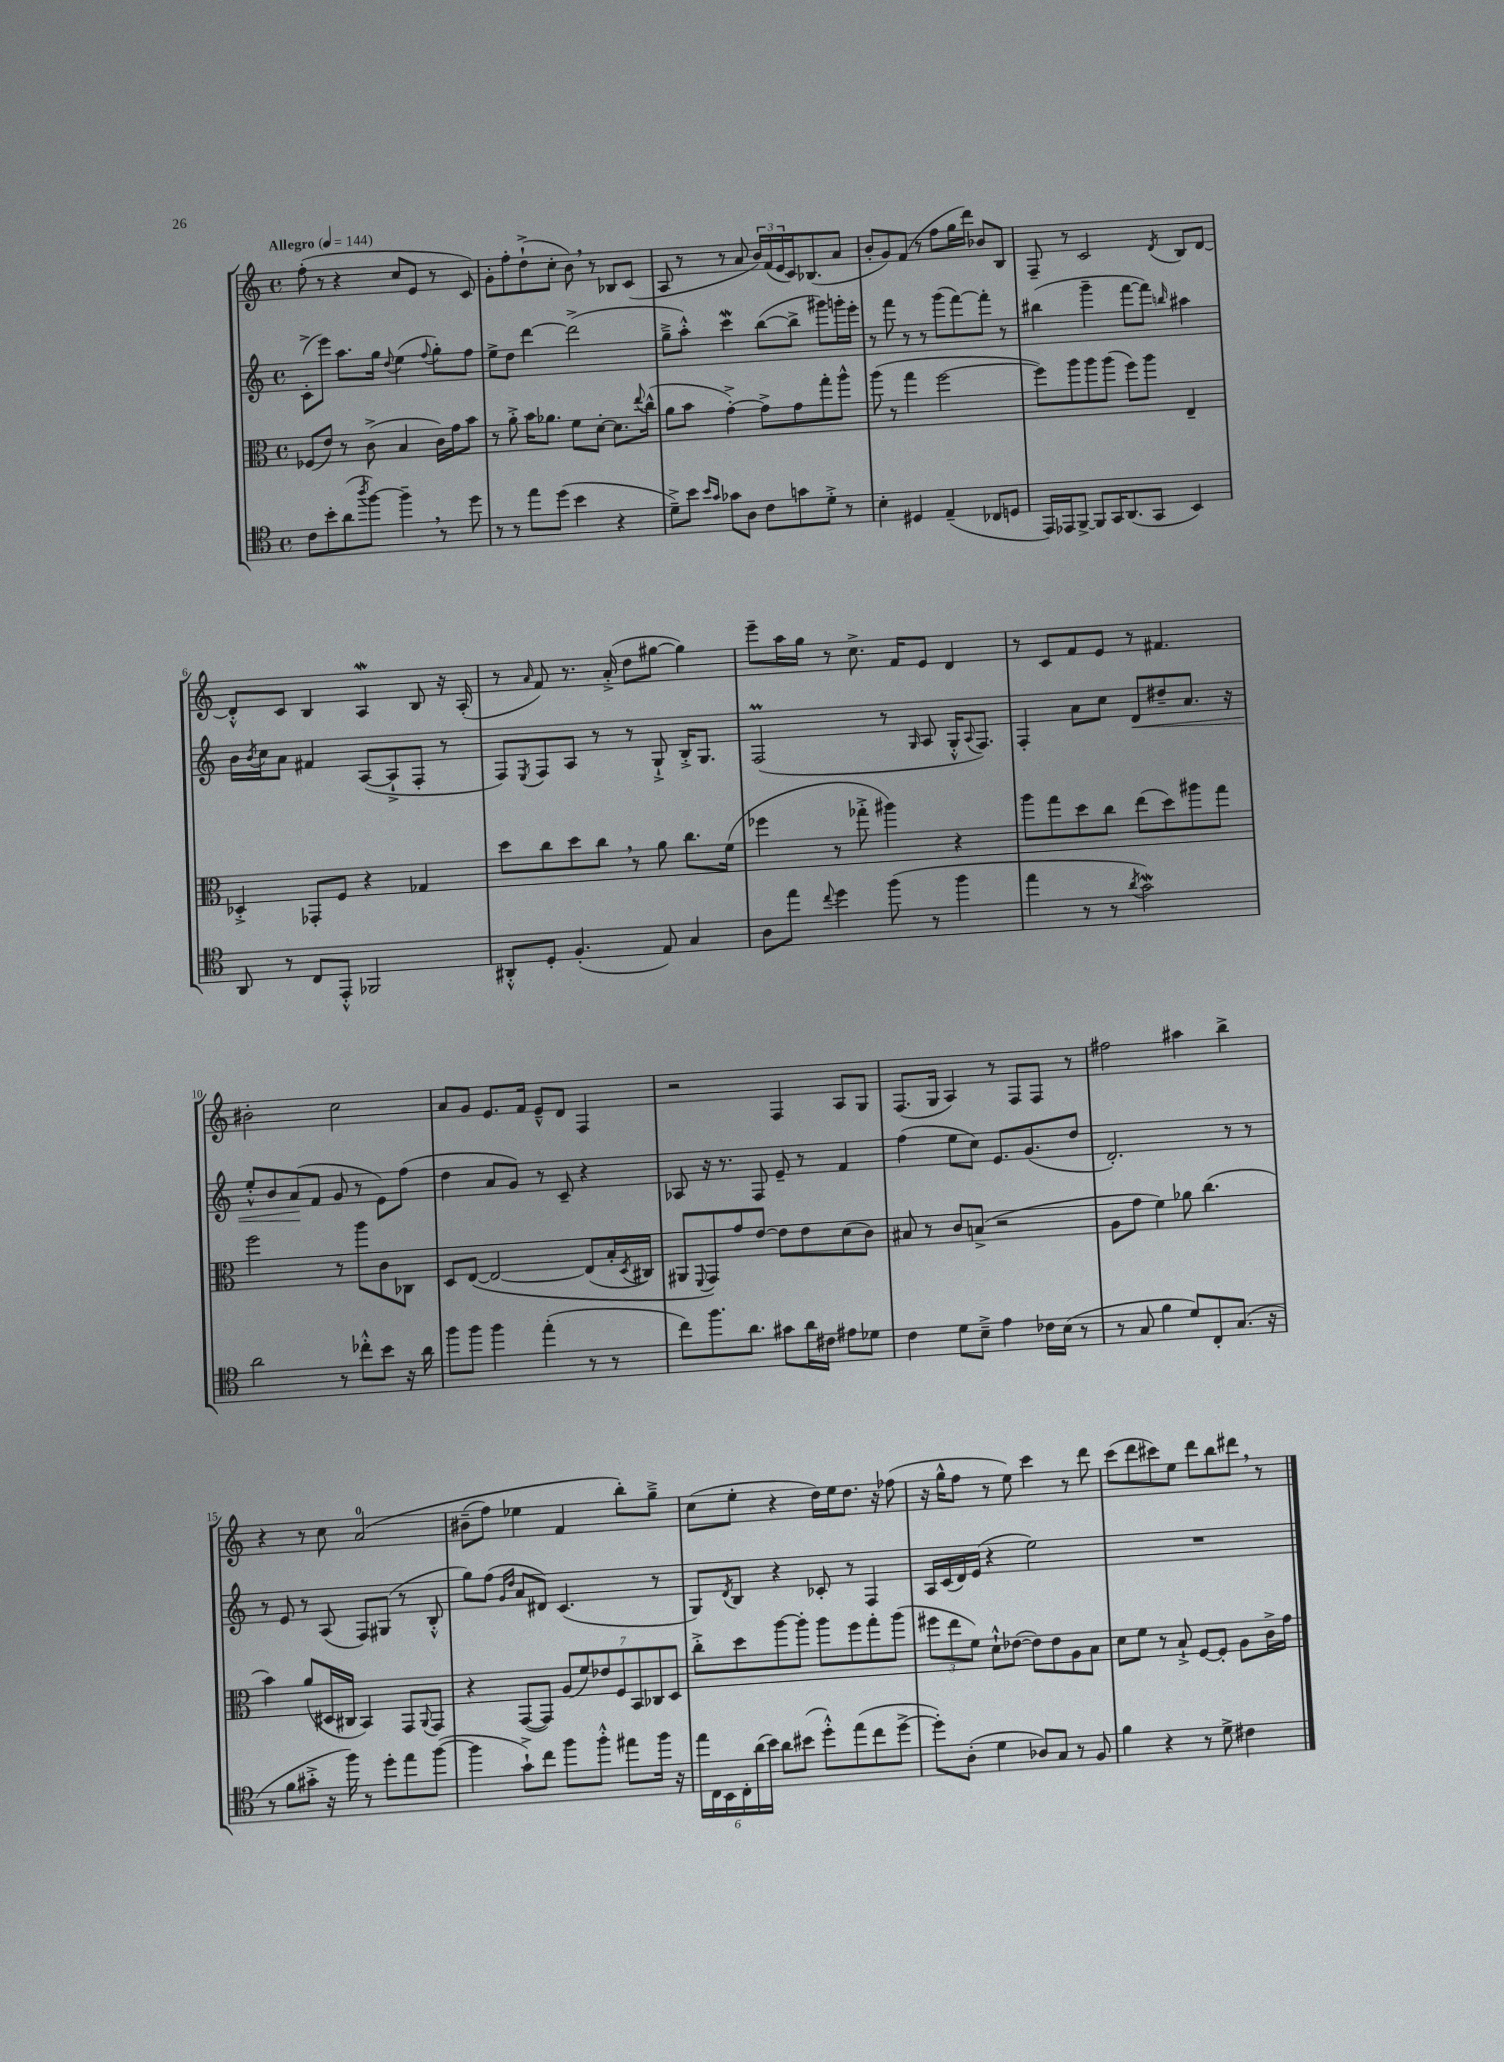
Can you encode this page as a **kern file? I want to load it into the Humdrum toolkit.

**kern	**kern	**kern	**dynam	**kern
*part4	*part3	*part2	*part2	*part1
*staff4	*staff3	*staff2	*staff2	*staff1
*clefC4	*clefC3	*clefG2	*	*clefG2
*k[]	*k[]	*k[]	*	*k[]
*M4/4	*M4/4	*M4/4	*	*M4/4
*met(c)	*met(c)	*met(c)	*	*met(c)
*MM144	*MM144	*MM144	*	*MM144
=1	=1	=1	=1	=1
!	!	!	!	!LO:TX:a:B:t=Allegro
8c\L	(8F-X/L	(8c'^\L	.	(8ff'\
8b'\	8e/J)	8eee\J)	.	8r
(8a\	8r	8.aa\L	.	4r
8qaa/	.	.	.	.
[8ff\J)	(8c^\	.	.	.
.	.	16gg\Jk	.	.
.	.	8qqdd/	.	.
4ff~,\]	4B/	(4ee\	.	8cc/L
.	.	.	.	8e/J
.	.	8qqff/	.	.
8r	16c\LL)	8gg'\L)	.	8r
.	16g\J	.	.	.
8dd\	8b\J	8ff\J	.	8c/)
=2	=2	=2	=2	=2
8r	8r	8ee^\L	.	8g'\L
8r	8a'^\	8dd\J	.	8ff'\
8ee\L	16b\KL	[4ddd\	.	(8dd`^\
.	8.a-X\J	.	.	.
(8dd\J	.	.	.	8cc'\J
4b\	8f\L	(2ddd^\]	.	8b,\)
.	[8d'\J	.	.	8r
4r	8.d\L]	.	.	8B-X/L
.	.	.	.	(8c/J
.	8qqee/	.	.	.
.	(16cc^^\Jk	.	.	.
=3	=3	=3	=3	=3
8d~^\L)	8a\L	8gg~^\L	.	8A/
8b\J	8b\J	8aa'^^\J)	.	8r
16qqb/LL	.	.	.	.
16qqg/JJ	.	.	.	.
8g-X\L	[4g'^\)	4cccw\	.	8r
8A\J	.	.	.	8a/
8c\L	8g^\L]	([8bb\L	.	24b/LL)
.	.	.	.	(24f/
.	.	.	.	24e/
8gn\	8g\	8bb^\J]	.	16c/J)
.	.	.	.	(8.B-X/
8d'^\J	8gg'\	8ggg#X\L)	.	.
8r	8aa^^\J	16gggn'\L	.	8a/J
.	.	16eee'\JJ	.	.
=4	=4	=4	=4	=4
4B'\	(8aa\	8r	.	8b'/L
.	8r	8fff\	.	8g/)
4D#X/	4gg\	8r	.	(8f/J
.	.	8r	.	8r
(4E~/	[2ff\	(8ggg\L	.	8ff\L
.	.	[8fff\)	.	16gg\L
.	.	.	.	16ddd\JJ)
8C-X/L	.	8fff'\J]	.	8b-X/L
8Dn/J	.	8r	.	8B/J
=5	=5	=5	=5	=5
16EE/LL)	8ff\L])	(4bb#X\	.	8F~/
16EE-X/J	.	.	.	.
[8FF^/J	8aa\	.	.	8r
8FF/L]	8aa\	4ggg~\	.	2c/
16GG/K	(8aa\J	.	.	.
(8.AA/	.	.	.	.
.	8ff\L)	[8fff\L	.	.
8GG/J	8aa\J	8fff\J])	.	.
.	.	16qqbbn/	.	8qd/
4BB/)	4E~/	4aa#X\	.	8B/L
.	.	.	.	[8d/J
!!LO:LB:g=z
=6	=6	=6	=6	=6
8AA/	4D-X'^/	16b\LL	.	8d'^^/L]
.	.	8qb/	.	.
.	.	16cc\J	.	.
8r	.	8a\J	.	8c/J
8C/L	8GG-X'/L	4f#X/	.	4B/
8EE'^^/J	8F/J	.	.	.
2FF-X/	4r	([8A/L	.	4AW/
.	.	8A`^/]	.	.
.	4G-X/	8F'/J	.	8B/
.	.	8r	.	16r
.	.	.	.	(16A'/
=7	=7	=7	=7	=7
8AA#X'^^/L	8dd\L	8F/L)	.	8r
.	.	8qE/	.	16qqa/
8D'/J	8cc\	8F/	.	8f/)
(4.F'/	8dd\	8A/J	.	8.r
.	8cc,\J	8r	.	.
.	.	.	.	(16a'^/
.	8r	8r	.	8dd\L
8E/)	8a\	8G`^/	.	[8gg#X\J
4G/	8.cc\L	16B'^/KL	.	4gg#\])
.	.	8.G/J	.	.
.	(16f\Jk	.	.	.
=8	=8	=8	=8	=8
8A\L	4ff-X\	(2FM/	.	8eee~\L
8ee\J	.	.	.	16aa\L
.	.	.	.	16gg\JJ
8qqcc/	.	.	.	.
4dd\	8r	.	.	8r
.	8gg-X'^\	.	.	8.cc^\
(8ff\	4aa#X\)	8r	.	.
.	.	.	.	16f/KL
.	.	16qqG/	.	.
8r	.	8A/	.	8e/J
4ff\	4r	16G'^^/KL	.	4d/
.	.	8qqA/	.	.
.	.	8.F/J)	.	.
=9	=9	=9	=9	=9
4ee\	8aa\L	4F'/	.	8r
.	8gg\	.	.	8c/L
8r	8dd\	8a\L	.	8f/
8r	8cc\J	8cc\J	.	8e/J
8qa/	.	.	.	.
!	!	!	!LO:HP:b	!
2gW\)	(8ee\L	8d/L	<	8r
.	8dd\)	8dd#X~/	.	4.f#X/
.	8aa#X\	8.a/J	.	.
.	8gg\J	.	.	.
.	.	16r	.	.
!!LO:LB:g=z
=10	=10	=10	=10	=10
2a\	2ff\	8ee'^^/L	.	2b#X'\
.	.	8b/	.	.
.	.	(8a/	.	.
.	.	8f/J	[	.
8r	8r	8g/	.	2cc\
8cc-X'^^\L	8aa\L	8r	.	.
8b\J	8c\	8e\L)	.	.
16r	8C-X\J	(8ff\J	.	.
16a\	.	.	.	.
=11	=11	=11	=11	=11
8ff\L	8D/L	4dd\	.	8a/L
8ff\J	([8E/J	.	.	8g/J
4ff\	2E/_	8a/L	.	8.e/L
.	.	8g/J)	.	.
.	.	.	.	16f/Jk
(4ee'\	.	8r	.	8e~^^/L
.	.	8c~/	.	8d/J
8r	(8E/L]	4r	.	4F/
8r	16B'/L	.	.	.
.	8qD/	.	.	.
.	16C#X/JJ)	.	.	.
=12	=12	=12	=12	=12
8cc\L)	8AA#X/L	8A-X/	.	2r
.	8qqFF/	.	.	.
8.ff\	8GG/)	16r	.	.
.	.	8.r	.	.
.	8g/	.	.	.
8.a\J	.	.	.	.
.	[8e/J	8F/	.	.
8g#X\L	8e\L]	8e~/	.	4F/
16a\L	8e\	8r	.	.
16c#X\JJ	.	.	.	.
8e#X\L	(8d\	4f/	.	8A/L
8d-X\J	8c\J)	.	.	8G/J
=13	=13	=13	=13	=13
4c\	8B#X/	(4ff\	.	(8.F/L
.	8r	.	.	.
.	.	.	.	16G/Jk
8d\L	8c/L	8ee\L	.	4A/)
8B~^\J	(8Bn^/J	8cc\J)	.	.
4e\	2r	8.e/L	.	8r
.	.	.	.	8F/L
.	.	(8.g/	.	.
16c-X\LL	.	.	.	8F/J
(16B\JJ	.	.	.	.
8r	.	8dd/J	.	8r
=14	=14	=14	=14	=14
8r	8A\L	2.d'/)	.	2ff#X\
8G/	8g\J	.	.	.
4f\	4f\)	.	.	.
8d/L)	8a-X\	.	.	4aa#X\
8C'/	(4.cc\	.	.	.
(8.G/J	.	8r	.	4bb^\
.	.	8r	.	.
16r	.	.	.	.
!!LO:LB:g=z
=15	=15	=15	=15	=15
8r	4b\)	8r	.	4r
8f\L	.	8e/	.	.
8g#X'^\J	(8a/L	8r	.	8r
16r	16D#X/L	(8A/	.	8cc\
16ff\)	16C#X/JJ	.	.	.
8r	4BB/)	8F/L)	.	(2a/
8dd'\L	.	(8G#X/J	.	.
8ee\	8GG/L	8r	.	.
.	8qqAA/	.	.	.
([8ff\J	8GG/J	8B'^^/	.	.
=16	=16	=16	=16	=16
4ff\]	4r	8gg\L)	.	(8b#X~\L
.	.	(8ff\J	.	8ff\J)
.	.	16qqg/LL	.	.
.	.	16qqdd/JJ	.	.
8g`^\L)	([8GG/L	8a/L	.	4ee-X\
8cc\J	8GG/J])	8d#X/J)	.	.
8ff\L	(14A/L	(4.c/	.	4f/
.	14f/)	.	.	.
8ff'^^\J	.	.	.	.
.	14e-X/	.	.	.
.	14F/	.	.	.
8ee#X\L	.	.	.	8bb'\L)
.	14BB/	.	.	.
.	14C-X/	.	.	.
16ff\Jk	.	8r	.	8gg~^\J
.	14D/J	.	.	.
16r	.	.	.	.
=17	=17	=17	=17	=17
24ee\LL	8cc'^\L	8G/L)	.	(8cc\L
24C\	.	.	.	.
24BB\	.	.	.	.
.	.	8qd/	.	.
24C'\	8dd\	8B/J	.	8ee'\J
(24a\	.	.	.	.
24b\JJ)	.	.	.	.
8a\L	[8aa\	4r	.	4r
(8b#X\J	8aa'\J]	.	.	.
8dd'^^\L)	8aa\L	8c-X'/	.	16dd\LL)
.	.	.	.	16ee\J
(8ee\	8ff\	8r	.	8.dd\J
8cc\	8gg'\	4F/	.	.
.	.	.	.	16r
[8dd^\J	(8aa\J	.	.	(8ff-X\
=18	=18	=18	=18	=18
8dd'\L])	12ff#X\L	16A/LL	.	16r
.	.	(16c/	.	16gg^^\KL
.	12ee\	.	.	.
(8A'\J	.	16d/)	.	8ff\J
.	12f\J)	.	.	.
.	.	(16e/JJ	.	.
4d\	8d`^^\L	4r	.	8r
.	([8e-X\J	.	.	8ee\)
8A-X/L)	8e-\L])	2ee\)	.	4ccc\
8G/J	8e-\	.	.	.
8r	8A\	.	.	8r
8F/	8B\J	.	.	8ddd\
=19	=19	=19	=19	=19
4f\	8d\L	1r	.	(8ccc\L
.	8f\J	.	.	8ddd\
4r	8r	.	.	8ccc#X\)
.	8B`^/	.	.	8ee\J
8r	[8F/L	.	.	8ddd\L
8d^\	8F'/J]	.	.	8bb\
4c#X\	8A\L	.	.	8ddd#X,\J
.	16c^\L	.	.	8r
.	16g\JJ	.	.	.
==	==	==	==	==
*-	*-	*-	*-	*-
